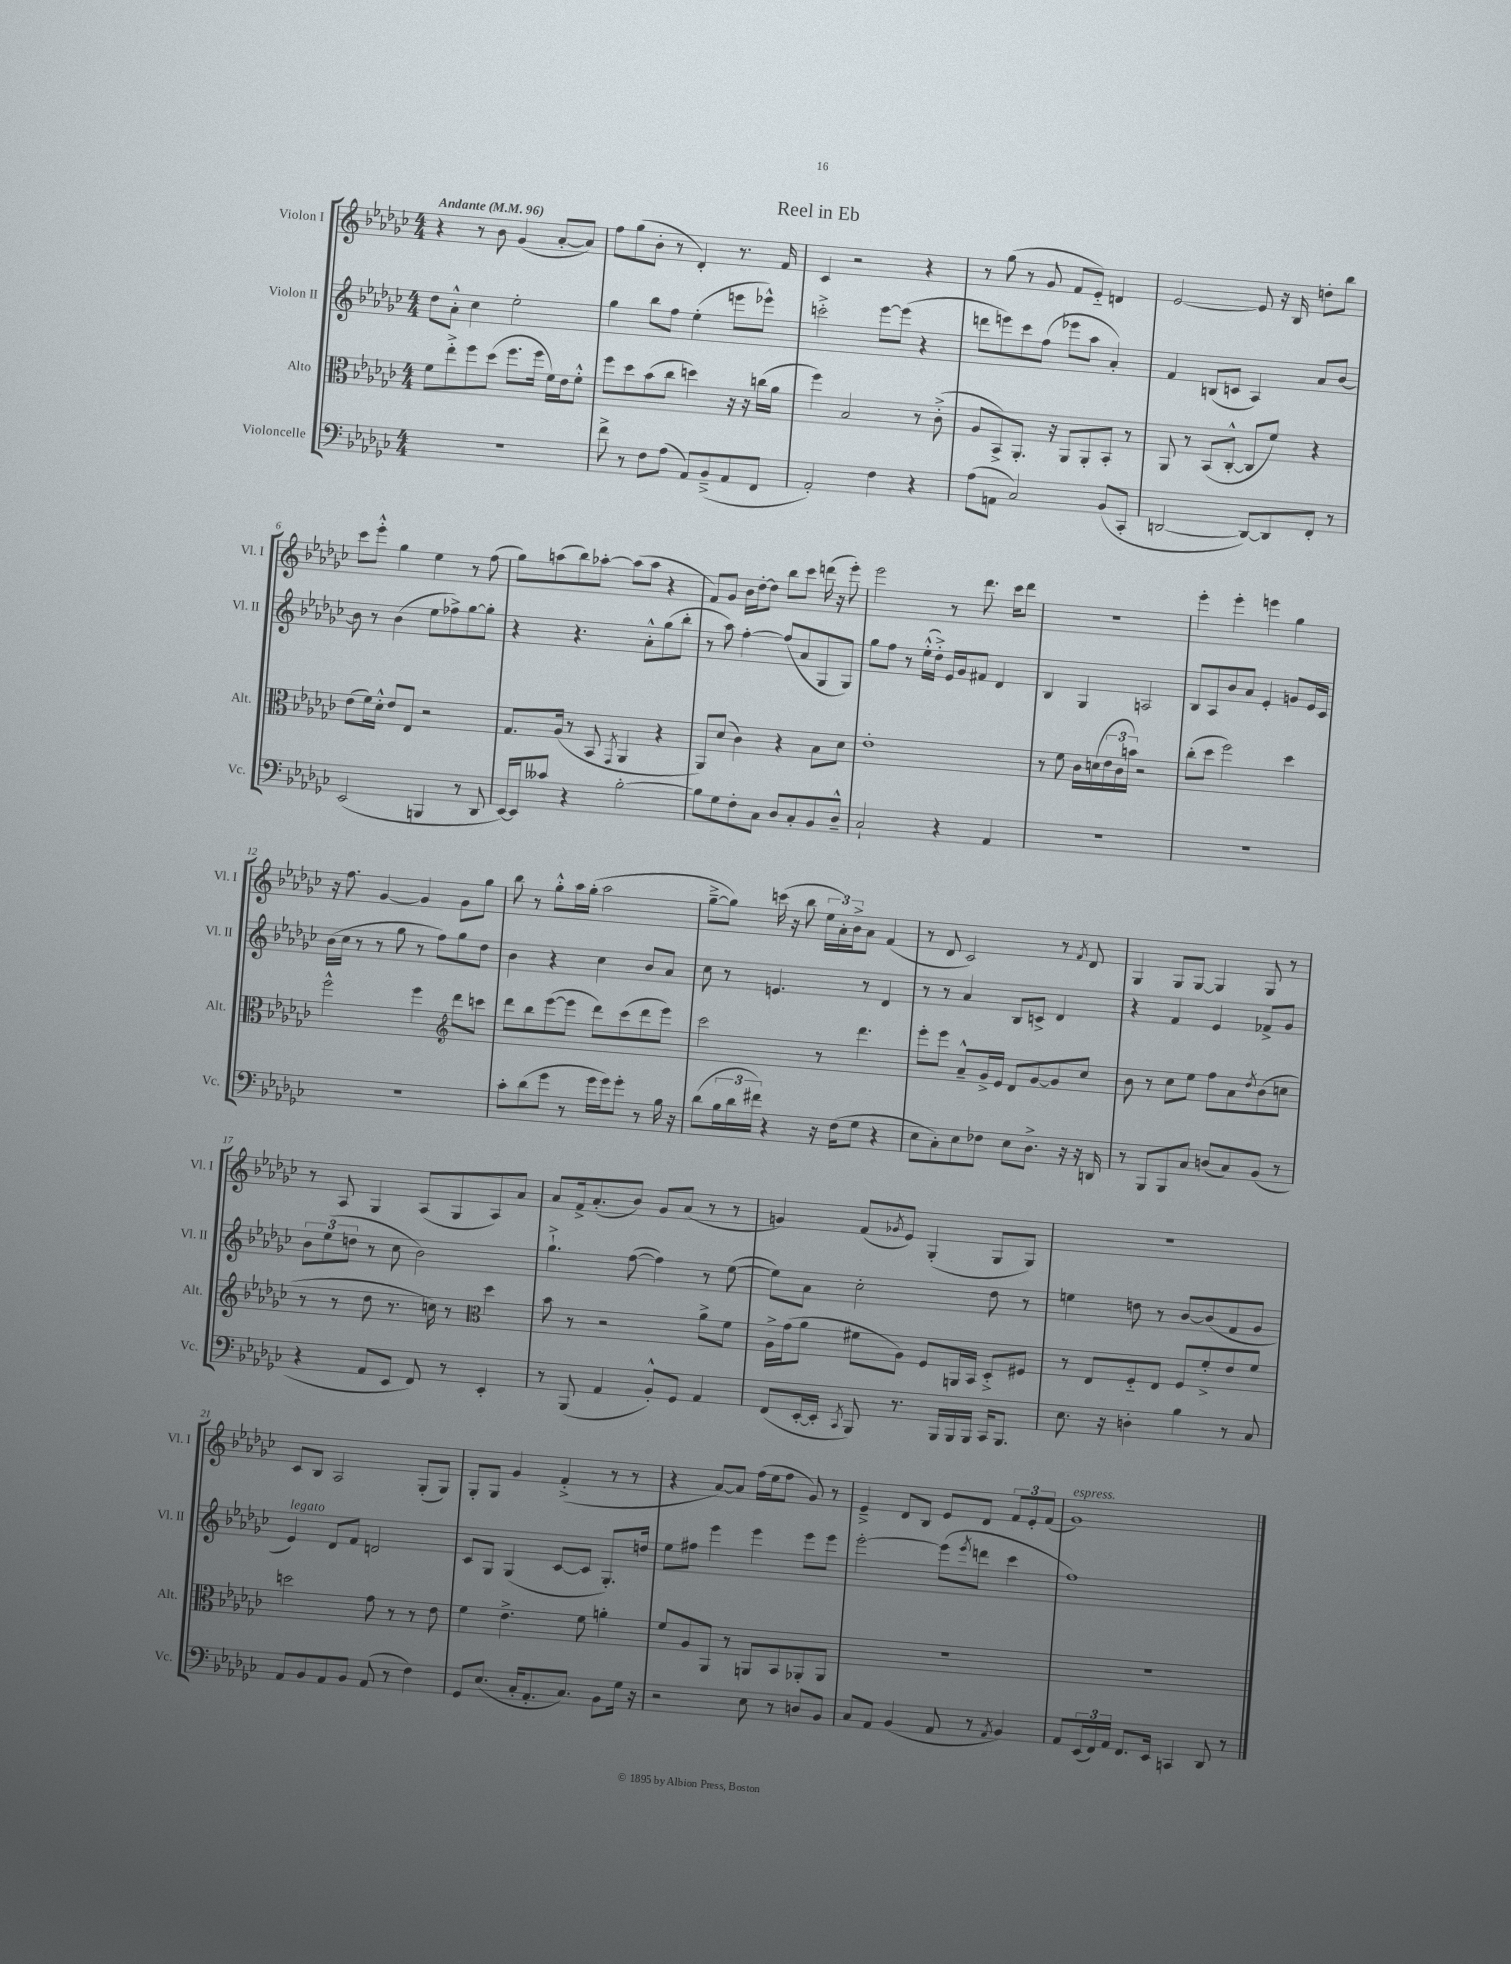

**kern	**kern	**kern	**kern
*staff4	*staff3	*staff2	*staff1
*clefF4	*clefC3	*clefG2	*clefG2
*k[b-e-a-d-g-c-]	*k[b-e-a-d-g-c-]	*k[b-e-a-d-g-c-]	*k[b-e-a-d-g-c-]
*M4/4	*M4/4	*M4/4	*M4/4
*MM96	*MM96	*MM96	*MM96
1r	8f	8dd-	4r
.	8ee-'^	8a-'^^	.
.	8ff	4cc-	8r
.	(8dd-	.	8b-
.	8.ff	2ee-'	(4g-
.	16ff	.	.
.	16f)	.	[8a-'
.	16e-	.	.
.	8f'^^	.	8a-])
=	=	=	=
8f^	8ff	4gg-	8ff
8r	8dd-	.	(8gg-
8F	(8b-	8bb-	8b-'
(8A-	8cc-	8ff	8r
8AA-)	4dd)	(4ee-'	4d-')
(8BB-~^	.	.	.
8AA-	16r	8eee	8.r
.	16r	.	.
8FF	(16cc	8eee-^^)	.
.	16a-	.	16f
=	=	=	=
2AA-')	4ff)	2ccc'^	4c-
.	2B-	.	2r
4F	.	[8eee-	.
.	.	(8eee-]	.
4r	8r	4r	4r
.	(8c-'^	.	.
=	=	=	=
(8A-	8A-	8ddd	8r
8AA	8BB-^)	8eee)	(8gg-
2C-)	8.AA-'	8ccc-	8r
.	.	(8ff	8g-
.	16r	.	.
.	8AA-	8eee-	8f
.	8AA-'	8aa-	8e-'~)
(8BB-	8BB-'	4a-')	4d
8CC-'	8r	.	.
=	=	=	=
[2DD	8AA-	4f	[2e-
.	8r	.	.
.	(8BB-	(8B	.
.	[8C-'^^	8c	.
8DD_)	8C-]	4A-)	8e-]
8DD]	8f)	.	16r
.	.	.	16B-
8FF'	4r	8a-	8dd'
8r	.	[8b-	8bb-
=	=	=	=
(2EE-	(8e-	8b-]	8ccc-
.	16f)	8r	8eee-'^^
.	16d-'^^	.	.
.	8e-	(4b-	4gg-
.	8E-	.	.
4BBB	2r	8ee-	4ee-
.	.	8ff-^)	.
8r	.	[8gg-	8r
8DD-	.	8gg-']	(8ff
=	=	=	=
[16EE-)	8.G-	4r	8gg-)
16EE-]	.	.	.
8c--	.	.	(8aa
.	(16A-	.	.
4r	8r	4.r	8bb-)
.	8BB-	.	[8aa-'
.	8qGG-	.	.
[2B-'	4AA-	.	(8aa-]
.	.	8a-'^^	8aa-
.	4r	(8gg-	4r
.	.	8bb-'	.
=	=	=	=
8B-]	8AA-)	8r	8f)
8G-	(8d-	8aa-)	8g-
8F'	4c-)	[4ff'	16b-
.	.	.	[16dd-'
8C-	.	.	8dd-]
8D-	4r	(8ff]	8bb-
8C-'	.	8a-	8ccc-
8BB-	8B-	8G-	(16ddd
.	.	.	16r
8D-~^^	8d-	8G-)	8eee-')
=	=	=	=
2C-`	1e-'	8gg-	2eee-
.	.	8ff	.
.	.	8r	.
.	.	(16ee-'^^	.
.	.	16dd-'^)	.
4r	.	16e-	8r
.	.	16g-	.
.	.	8f#	8.ddd-
4AA-	.	4d-	.
.	.	.	16ccc-
.	.	.	8ddd-
=	=	=	=
1r	8r	4B-	1r
.	8f	.	.
.	16c-	4G-	.
.	(16d	.	.
.	24e-	.	.
.	24c-	.	.
.	24b)	.	.
.	2r	2A	.
=	=	=	=
1r	(8cc-'	8B-	4eee-'
.	8dd-	8A-	.
.	2ff)	8b-	4eee-'
.	.	8a-	.
.	.	4e-'	4eee
.	4dd-	8g	4gg-
.	.	16e-	.
.	.	16c-	.
=	=	=	=
1r	2ff^^	(16b-	16r
.	.	16cc-	8.ff
.	.	8r	.
.	.	8r	[4g-
.	.	8gg-	.
.	4ff	8r	4g-]
.	.	8ff)	.
*	*clefG2	*	*
.	8ddd-	8gg-	8g-
.	8ccc	8dd-	8gg-
=	=	=	=
8c-'	8ddd-	4b-	8bb-
(8d-	8bb-	.	8r
8g-	([8eee-	4r	8gg-'^^
8r	8eee-]	.	16aa-
.	.	.	(16gg-'
16g-	8ddd-)	4cc-	2aa-
16g-)	.	.	.
8g-'	(8ccc-	.	.
8r	8ddd-	8b-	.
16B-	8eee-)	8a-	.
16r	.	.	.
=	=	=	=
(8d-	2ccc-	8cc-	[8gg-~^
24B-	.	8r	8gg-])
24d-	.	.	.
24f#)	.	.	.
4r	.	4.e	(16ccc
.	.	.	16r
.	.	.	8bb-
16r	8r	.	24ee-
.	.	.	24a-')
(16F	.	.	.
.	.	.	24b-^
8G-	4.ddd-	8r	8a-
4r	.	4d-	(4f
=	=	=	=
8E-	8eee-'	8r	8r
8C-')	8eee-	8r	8d-
8E-	8a-~^^	4a-	2c-)
8F-	16g-^	.	.
.	16e-	.	.
8E-	8d-	8B-	.
8.D-^	[8g-	8c^	.
.	8g-]	4d-	8r
16r	.	.	.
.	.	.	8qf
16r	8cc-	.	8d-
16DD	.	.	.
=	=	=	=
8r	8b-	4r	4G-
8BBB-	8r	.	.
8BBB-	8cc-	4f	8G-
8C-	8ee-	.	[8G-
(8D	8ff	4e-	4G-]
8C-)	8a-	.	.
.	8qdd-	.	.
(8BB-	(8b-	8f-^	8G-
8r	8cc	8g-	8r
=	=	=	=
4r	8r	12b-	8r
.	.	(12ee-	.
.	8r	.	8A-
.	.	12dd	.
8AA-	8dd-	8r	4G-
8EE-	8.r	8cc-	.
8FF)	.	2b-)	(8A-
.	16cc)	.	.
8r	8r	.	8G-
*	*clefC3	*	*
4EE-'	4dd-	.	8A-)
.	.	.	8a-
=	=	=	=
8r	8b-	4.gg-`^	8a-
(8BBB-	8r	.	16f^
.	.	.	(8.a-'
4AA-	2r	.	.
.	.	([8ff	8b-)
8BB-'^^)	.	4ff])	8g-
8GG-	.	.	(8a-
4AA-	8a-^	8r	8r
.	8f	([8ee-	8r
=	=	=	=
(8FF	16A-^	8ee-])	4g)
.	(16g-	.	.
[16EE-'	8a-	8a-	.
16EE-']	.	.	.
8qCC-	.	.	.
8BBB-)	8f#	2cc-'	(8f
.	.	.	8qg-
8.r	8A-)	.	8e-)
.	8F	.	(4G-'
16BBB-	.	.	.
16BBB-	16AA	.	.
16BBB-	16BB-	.	.
16CC-	8D-'^	8dd-	8G-
8.BBB-	.	.	.
.	8F#	8r	8G-)
=	=	=	=
8.E-	8r	4ee	1r
.	8E-	.	.
16r	.	.	.
4D'	8F'~	8dd	.
.	8E-	8r	.
4B-	8F	[8b-	.
.	8f'^	(8b-]	.
8r	8e-	8f	.
8C-	8f	8g-	.
=	=	=	=
8AA-	2dd	4e-)	8c-
8BB-	.	.	8B-
8AA-	.	8d-	2A-
8BB-	.	8f	.
(8AA-	8g-	2d	.
8r	8r	.	.
4F)	8r	.	(8G-'
.	8e-	.	8G-)
=	=	=	=
8GG-	4f	8c-	8G-'
(8.E-	.	8G-	8G-
.	4.e-^	(4G-	4g-
16C-'	.	.	.
8.AA-'	.	.	.
.	.	[8c-	(4f'^
8.C-)	.	.	.
.	8f	8c-]	.
8BB-	4a'	8.G-')	8r
16G-	.	.	8r
16r	.	16dd	.
=	=	=	=
2r	8f	8ee-	4r
.	8A-	8ff#	.
.	8AA-	4eee-	[8a-)
.	8r	.	8a-]
8E-	8AA	4eee-	(16ff
.	.	.	16ee-
8r	8BB-	.	8ff
8D	8AA-'	8eee-	8g-)
8BB-	8AA-	8eee-	8r
=	=	=	=
8C-	1r	[2eee-'	4e-~^
8AA-	.	.	.
(4BB-	.	.	8d-
.	.	.	8B-
8AA-	.	(8eee-]	8e-
.	.	8qeee-	.
8r	.	8ddd	8d-
8qAA-	.	.	.
4BB-)	.	4ccc-	12f
.	.	.	12e-'
.	.	.	(12f
=	=	=	=
8AA-	1r	1ff)	1g-)
(24EE-	.	.	.
24FF)	.	.	.
24AA-	.	.	.
8.FF	.	.	.
16EE-	.	.	.
4CC	.	.	.
8DD-	.	.	.
8r	.	.	.
==	==	==	==
*-	*-	*-	*-
